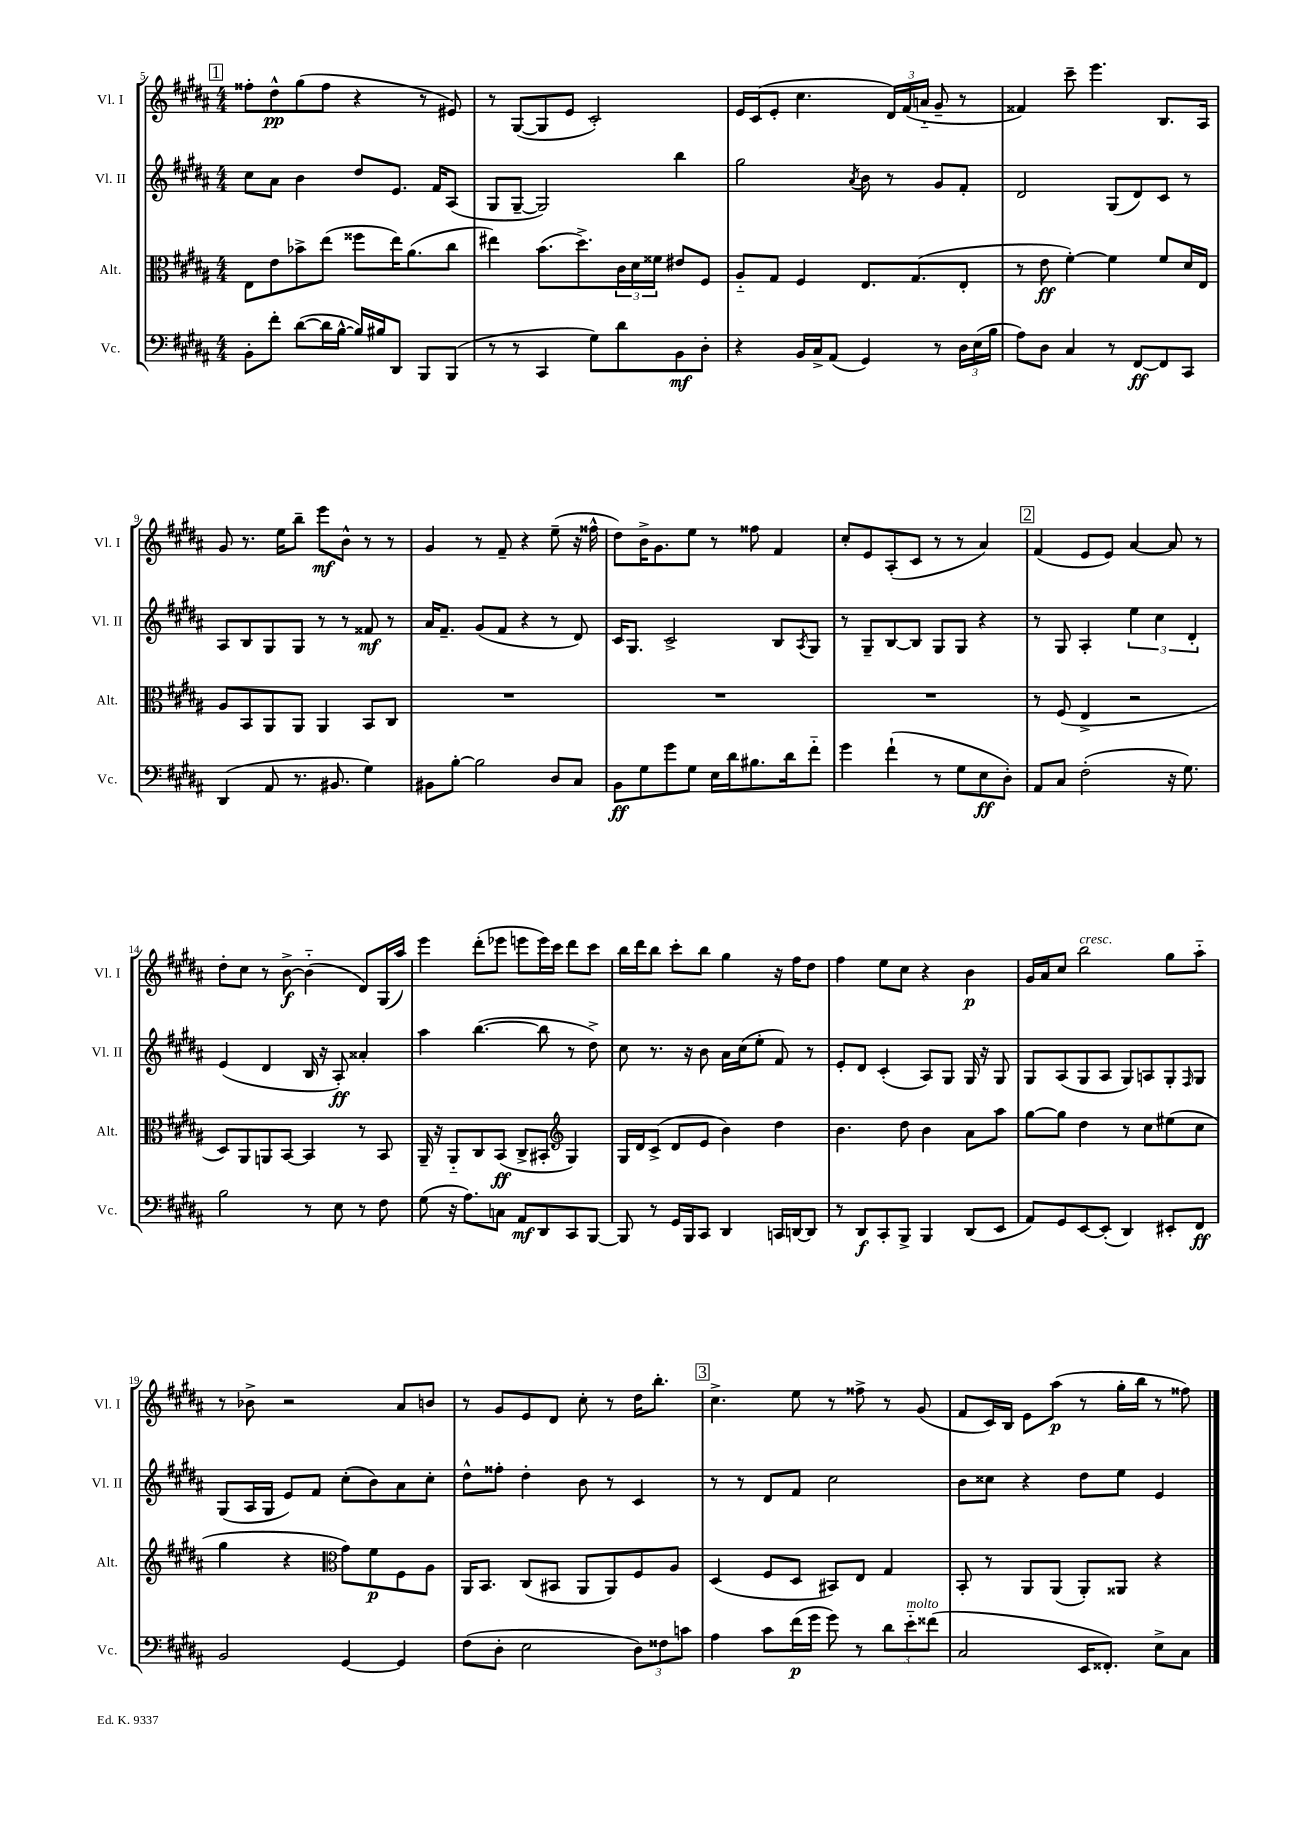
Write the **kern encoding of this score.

**kern	**dynam	**kern	**dynam	**kern	**dynam	**kern	**dynam
*part4	*part4	*part3	*part3	*part2	*part2	*part1	*part1
*staff4	*staff4	*staff3	*staff3	*staff2	*staff2	*staff1	*staff1
*I"Vc.	*	*I"Alt.	*	*I"Vl. II	*	*I"Vl. I	*
*I'Vc.	*	*I'Alt.	*	*I'Vl. II	*	*I'Vl. I	*
*clefF4	*	*clefC3	*	*clefG2	*	*clefG2	*
*k[f#c#g#d#a#]	*	*k[f#c#g#d#a#]	*	*k[f#c#g#d#a#]	*	*k[f#c#g#d#a#]	*
*M4/4	*	*M4/4	*	*M4/4	*	*M4/4	*
!!LO:REH:place=s1:t=1
=5	=5	=5	=5	=5	=5	=5	=5
8BB'\L	.	8E\L	.	8cc#\L	.	8ff##X'\L	.
8f#'\J	.	8e\	.	8a#\J	.	8dd#^^\	pp
([8d#\L	.	8b-X^\	.	4b\	.	(8gg#\	.
16d#\L]	.	(8ee\J	.	.	.	8ff##\J	.
[16B^^\JJ	.	.	.	.	.	.	.
16B/LL])	.	8ff##X\L	.	8dd#/L	.	4r	.
16B#X/J	.	.	.	.	.	.	.
8DD#/J	.	16ee\K)	.	8.e/J	.	.	.
.	.	(8.a#\	.	.	.	.	.
8BBB/L	.	.	.	.	.	8r	.
.	.	.	.	16f#/KL	.	.	.
(8BBB/J	.	8cc#\J	.	(8A#/J	.	8e#X/)	.
=6	=6	=6	=6	=6	=6	=6	=6
8r	.	4ee#X\)	.	8G#/L	.	8r	.
8r	.	.	.	[8G#~/J	.	([8G#/L	.
4CC#/	.	(8.b\L	.	2G#/])	.	8G#/]	.
.	.	.	.	.	.	8e/J	.
.	.	8.dd#^\)	.	.	.	.	.
8G#\L)	.	.	.	.	.	2c#'/)	.
8d#\	.	24c#\L	.	.	.	.	.
.	.	24d#\	.	.	.	.	.
.	.	24f##X\JJ	.	.	.	.	.
8BB\	mf	8e#X/L	.	4bb\	.	.	.
8D#'\J	.	8F#/J	.	.	.	.	.
=7	=7	=7	=7	=7	=7	=7	=7
4r	.	8A#/L	.	2gg#\	.	16e/LL	.
.	.	.	.	.	.	(16c#/J	.
.	.	8G#/J	.	.	.	8e'/J	.
16BB/LL	.	4F#/	.	.	.	4.cc#\	.
16C#^/J	.	.	.	.	.	.	.
(8AA#/J	.	.	.	.	.	.	.
.	.	.	.	8qa#/	.	.	.
4GG#/)	.	8.E/L	.	8b\	.	.	.
.	.	.	.	8r	.	24d#/LL)	.
.	.	.	.	.	.	(24f#/	.
.	.	(8.G#/	.	.	.	.	.
.	.	.	.	.	.	24an/JJ	.
8r	.	.	.	8g#/L	.	8g#~/	.
24D#\LL	.	8E'/J	.	8f#'/J	.	8r	.
(24E\	.	.	.	.	.	.	.
24B\JJ	.	.	.	.	.	.	.
=8	=8	=8	=8	=8	=8	=8	=8
8A#\L)	.	8r	.	2d#/	.	4f##X/)	.
8D#\J	.	8e\	ff	.	.	.	.
4C#/	.	[4f#'\)	.	.	.	8ccc#~\	.
.	.	.	.	.	.	4.eee\	.
8r	.	4f#\]	.	(8G#/L	.	.	.
[8FF#/L	ff	.	.	8d#/)	.	.	.
8FF#/]	.	8f#/L	.	8c#/J	.	8.B/L	.
8CC#/J	.	16d#/L	.	8r	.	.	.
.	.	16E/JJ	.	.	.	16A#/Jk	.
!!LO:LB:g=z
=9	=9	=9	=9	=9	=9	=9	=9
(4DD#/	.	8A#/L	.	8A#/L	.	8g#/	.
.	.	8BB/	.	8B/	.	8.r	.
8AA#/	.	8AA#/	.	8G#/	.	.	.
.	.	.	.	.	.	16ee\KL	.
8.r	.	8AA#/J	.	8G#/J	.	8bb~\J	.
.	.	4AA#/	.	8r	.	8eee\L	mf
8.BB#X/	.	.	.	.	.	.	.
.	.	.	.	8r	.	8b^^\J	.
4G#\)	.	8BB/L	.	8f##X/	mf	8r	.
.	.	8C#/J	.	8r	.	8r	.
=10	=10	=10	=10	=10	=10	=10	=10
8BB#X\L	.	1r	.	16a#/KL	.	4g#/	.
.	.	.	.	8.f#~/J	.	.	.
[8B'\J	.	.	.	.	.	.	.
2B\]	.	.	.	(8g#/L	.	8r	.
.	.	.	.	8f#/J	.	8f#~/	.
.	.	.	.	4r	.	4r	.
8D#/L	.	.	.	8r	.	(8ee~\	.
8C#/J	.	.	.	8d#/)	.	16r	.
.	.	.	.	.	.	16ff##X^^\	.
=11	=11	=11	=11	=11	=11	=11	=11
8BB\L	ff	1r	.	16c#/KL	.	8dd#\L)	.
.	.	.	.	8.G#/J	.	.	.
8G#\	.	.	.	.	.	16b^\K	.
.	.	.	.	.	.	8.g#\	.
8g#\	.	.	.	2c#^/	.	.	.
8G#\J	.	.	.	.	.	8ee\J	.
16E\LL	.	.	.	.	.	8r	.
16d#\J	.	.	.	.	.	.	.
8.B#X\	.	.	.	.	.	8ff##X\	.
.	.	.	.	8B/L	.	4f#/	.
16d#\k	.	.	.	.	.	.	.
.	.	.	.	8qA#/	.	.	.
8f#\J	.	.	.	8G#/J	.	.	.
=12	=12	=12	=12	=12	=12	=12	=12
4g#\	.	1r	.	8r	.	8cc#'/L	.
.	.	.	.	8G#~/L	.	8e/	.
(4f#`\	.	.	.	[8B/	.	(8A#'/	.
.	.	.	.	8B/J]	.	8c#/J	.
8r	.	.	.	8G#/L	.	8r	.
8G#\L	.	.	.	8G#/J	.	8r	.
8E\	ff	.	.	4r	.	4a#/)	.
8D#'\J)	.	.	.	.	.	.	.
!!LO:REH:place=s1:t=2
=13	=13	=13	=13	=13	=13	=13	=13
8AA#/L	.	8r	.	8r	.	(4f#/	.
8C#/J	.	(8F#/	.	8G#/	.	.	.
(2F#'\	.	4E^/	.	4A#'/	.	8e/L	.
.	.	.	.	.	.	8e/J)	.
.	.	2r	.	6ee\	.	[4a#/	.
.	.	.	.	6cc#\	.	.	.
16r	.	.	.	.	.	8a#/]	.
8.G#\)	.	.	.	.	.	.	.
.	.	.	.	6d#'/	.	.	.
.	.	.	.	.	.	8r	.
!!LO:LB:g=z
=14	=14	=14	=14	=14	=14	=14	=14
2B\	.	8D#/L)	.	(4e/	.	8dd#'\L	.
.	.	8AA#/	.	.	.	8cc#\J	.
.	.	8AAn/	.	4d#/	.	8r	.
.	.	[8BB/J	.	.	.	[8b^\	f
8r	.	4BB/]	.	16B/	.	(4b\]	.
.	.	.	.	16r	.	.	.
8E\	.	.	.	8A#'/)	ff	.	.
8r	.	8r	.	4a##X'/	.	8d#/L)	.
8F#\	.	8BB/	.	.	.	(16G#/L	.
.	.	.	.	.	.	16aa#/JJ)	.
=15	=15	=15	=15	=15	=15	=15	=15
(8G#\	.	16AA#~/	.	4aa#\	.	4eee\	.
.	.	16r	.	.	.	.	.
16r	.	8AA#/L	.	.	.	.	.
8.A#\L)	.	.	.	.	.	.	.
.	.	8C#/	.	([4.bb\	.	(8ddd#'\L	.
8Cn\J	.	(8BB/J	ff	.	.	8eee-X\J	.
8AA#/L	mf	8C#^/L	.	.	.	8eeen\L	.
8DD#/	.	8BB#X'/J	.	8bb\]	.	16eee\L)	.
.	.	.	.	.	.	16ccc#\JJ	.
*	*	*clefG2	*	*	*	*	*
8CC#/	.	4G#/)	.	8r	.	8ddd#\L	.
[8BBB/J	.	.	.	8dd#^\)	.	8ccc#\J	.
=16	=16	=16	=16	=16	=16	=16	=16
8BBB/]	.	16G#/LL	.	8cc#\	.	16bb\LL	.
.	.	16d#/J	.	.	.	16ddd#\J	.
8r	.	(8c#^/J	.	8.r	.	8bb\J	.
16GG#/LL	.	8d#/L	.	.	.	8ccc#'\L	.
16BBB/J	.	.	.	16r	.	.	.
8CC#/J	.	8e/J	.	8b\	.	8bb\J	.
4DD#/	.	4b\)	.	16a#\LL	.	4gg#\	.
.	.	.	.	(16cc#\J	.	.	.
.	.	.	.	8ee'\J	.	.	.
16CCn/LL	.	4dd#\	.	8f#/)	.	16r	.
[16DDn/J	.	.	.	.	.	16ff#\KL	.
8DD/J]	.	.	.	8r	.	8dd#\J	.
=17	=17	=17	=17	=17	=17	=17	=17
8r	.	4.b\	.	8e'/L	.	4ff#\	.
8DD#/L	f	.	.	8d#/J	.	.	.
8CC#'/	.	.	.	(4c#'/	.	8ee\L	.
8BBB^/J	.	8dd#\	.	.	.	8cc#\J	.
4BBB/	.	4b\	.	8A#/L)	.	4r	.
.	.	.	.	8G#/J	.	.	.
(8DD#/L	.	8a#\L	.	16G#/	.	4b\	p
.	.	.	.	16r	.	.	.
8EE/J	.	8aa#\J	.	8G#/	.	.	.
=18	=18	=18	=18	=18	=18	=18	=18
8AA#/L)	.	[8gg#\L	.	8G#/L	.	16g#/LL	.
.	.	.	.	.	.	16a#/J	.
8GG#/	.	8gg#\J]	.	(8A#/	.	8cc#/J	.
!	!	!	!	!	!	!LO:TX:a:i:t=cresc.	!
[8EE/	.	4dd#\	.	8G#/	.	2bb\	.
(8EE'/J]	.	.	.	8A#/J	.	.	.
4DD#/)	.	8r	.	8G#/L)	.	.	.
.	.	8cc#\L	.	8An/	.	.	.
8EE#X'/L	.	(8ee#X\	.	8G#'/	.	8gg#\L	.
.	.	.	.	16qqF#/	.	.	.
8FF#/J	ff	8cc#\J	.	8G#/J	.	8aa#\J	.
!!LO:LB:g=z
=19	=19	=19	=19	=19	=19	=19	=19
2BB/	.	4gg#\	.	(8G#/L	.	8r	.
.	.	.	.	16A#/L	.	8b-X^\	.
.	.	.	.	16G#/JJ	.	.	.
.	.	4r	.	8e/L)	.	2r	.
.	.	.	.	8f#/J	.	.	.
*	*	*clefC3	*	*	*	*	*
[4GG#/	.	8g#\L)	.	(8cc#'\L	.	.	.
.	.	8f#\	p	8b\)	.	.	.
4GG#/]	.	8F#\	.	8a#\	.	8a#/L	.
.	.	8A#\J	.	8cc#'\J	.	8bn/J	.
=20	=20	=20	=20	=20	=20	=20	=20
(8F#\L	.	16AA#/KL	.	8dd#^^\L	.	8r	.
.	.	8.BB/J	.	.	.	.	.
8D#'\J	.	.	.	8ff##X'\J	.	8g#/L	.
2E\	.	(8C#/L	.	4dd#'\	.	8e/	.
.	.	8BB#X/J	.	.	.	8d#/J	.
.	.	8AA#/L	.	8b\	.	8cc#'\	.
.	.	8AA#/)	.	8r	.	8r	.
12D#\L)	.	8F#/	.	4c#/	.	16dd#\KL	.
.	.	.	.	.	.	8.bb'\J	.
12F##X\	.	.	.	.	.	.	.
.	.	8A#/J	.	.	.	.	.
12cn\J	.	.	.	.	.	.	.
!!LO:REH:place=s1:t=3
=21	=21	=21	=21	=21	=21	=21	=21
4A#\	.	(4D#/	.	8r	.	4.cc#^\	.
.	.	.	.	8r	.	.	.
8c#\L	.	8F#/L	.	8d#/L	.	.	.
(16f#\L	p	8D#/J	.	8f#/J	.	8ee\	.
16g#\JJ	.	.	.	.	.	.	.
8g#\)	.	8BB#X/L)	.	2cc#\	.	8r	.
8r	.	8E/J	.	.	.	8ff##X^\	.
12d#\L	.	4G#/	.	.	.	8r	.
!LO:TX:a:i:t=molto	!	!	!	!	!	!	!
12e\	.	.	.	.	.	.	.
.	.	.	.	.	.	(8g#/	.
(12f##X\J	.	.	.	.	.	.	.
=22	=22	=22	=22	=22	=22	=22	=22
2C#/	.	8BB'/	.	8b\L	.	8f#/L	.
.	.	8r	.	8cc##X\J	.	16c#/L)	.
.	.	.	.	.	.	16B/JJ	.
.	.	8AA#/L	.	4r	.	8e\L	.
.	.	(8AA#/J	.	.	.	(8aa#\J	p
16EE/KL	.	8AA#'/L)	.	8dd#\L	.	8r	.
8.FF##X'/J)	.	.	.	.	.	.	.
.	.	8AA##X/J	.	8ee\J	.	16gg#'\LL	.
.	.	.	.	.	.	16bb\JJ	.
8E^\L	.	4r	.	4e/	.	8r	.
8C#\J	.	.	.	.	.	8ff##X\)	.
==	==	==	==	==	==	==	==
*-	*-	*-	*-	*-	*-	*-	*-
